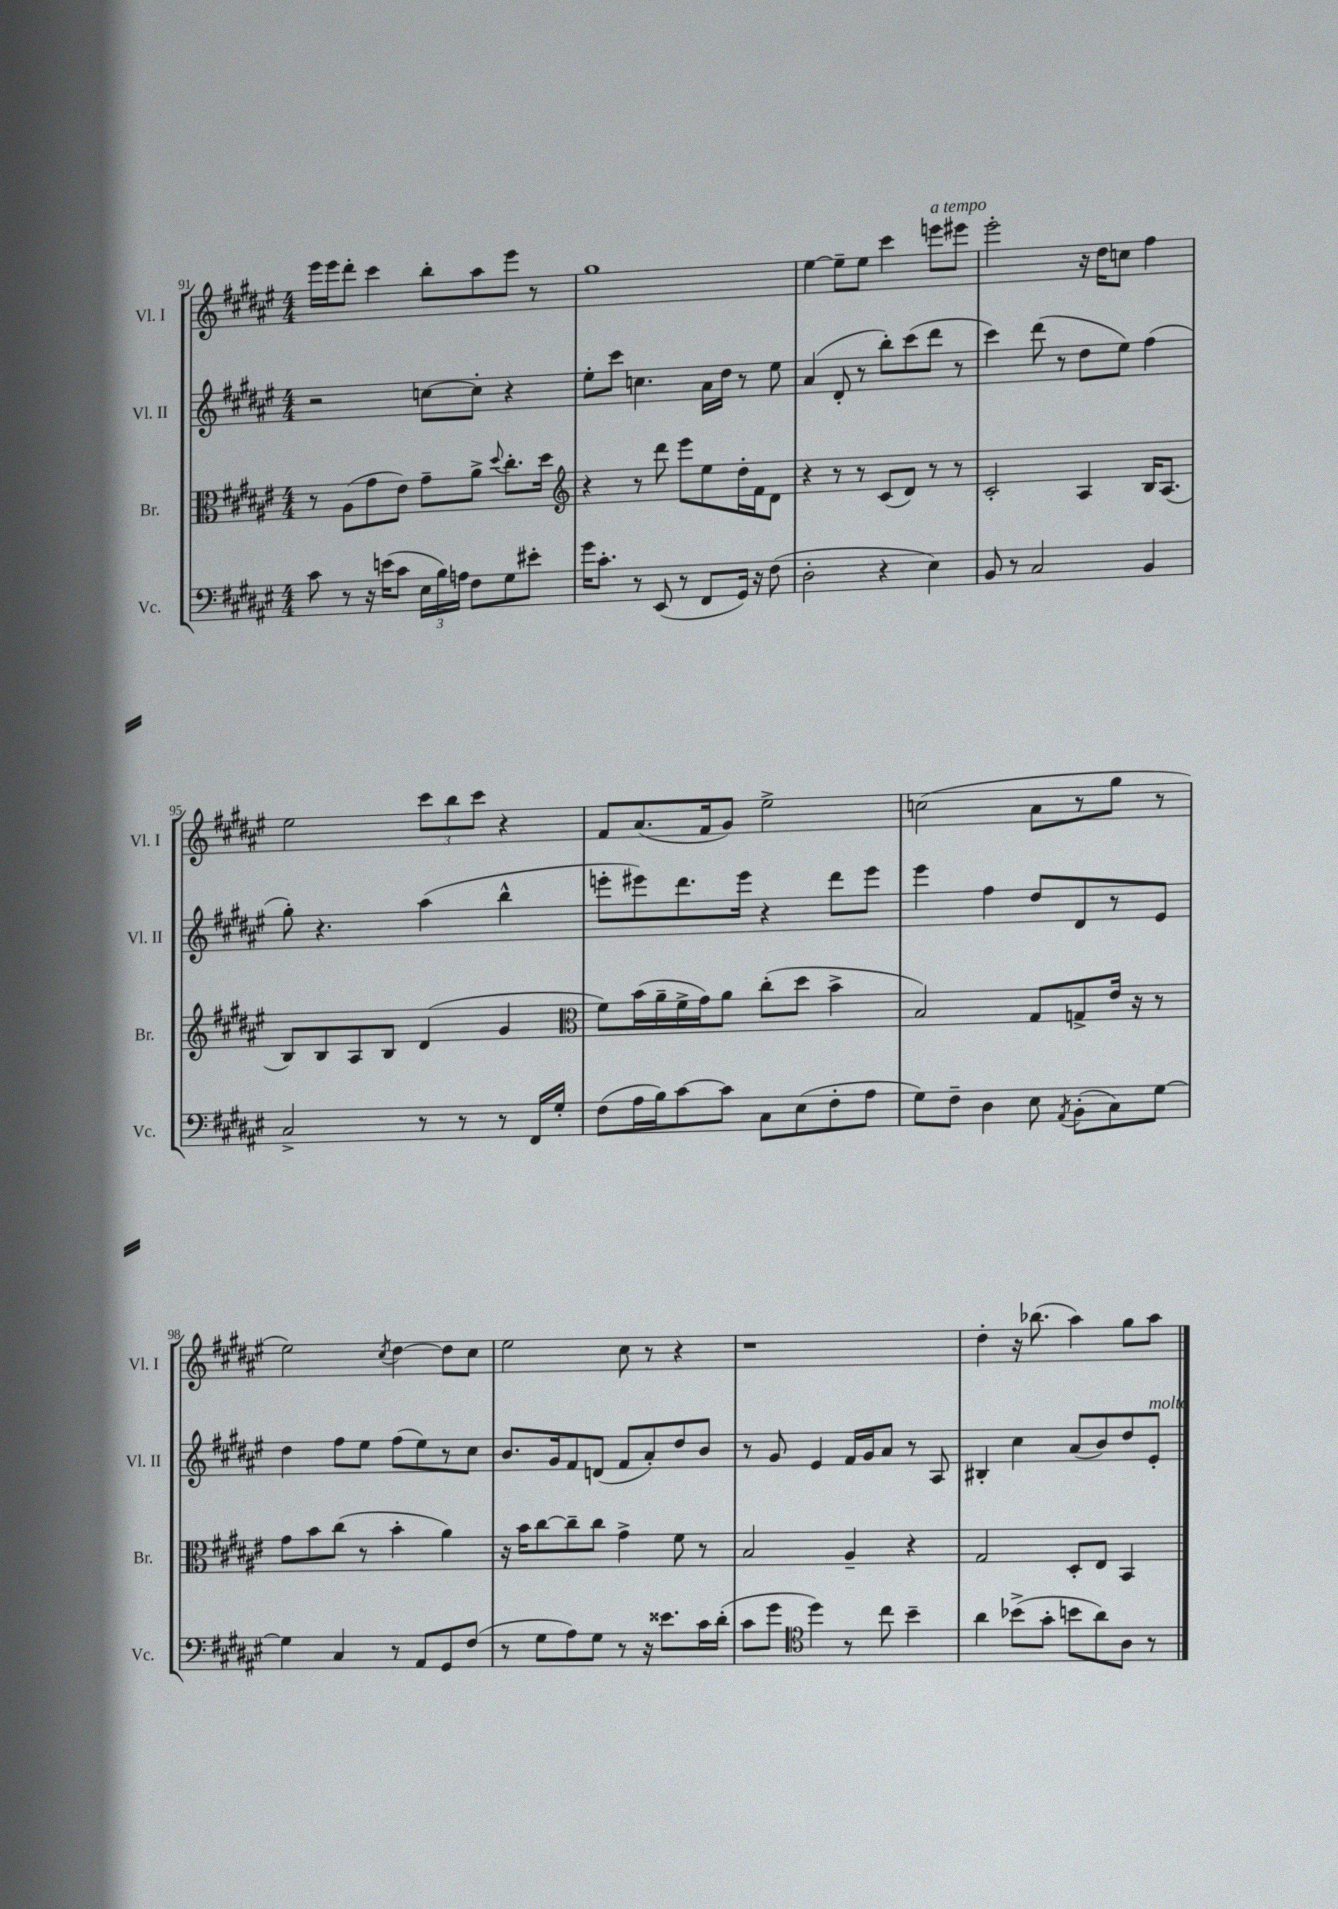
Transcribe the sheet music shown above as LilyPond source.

<<
\new StaffGroup <<
\new Staff = "s0" \with { instrumentName = "Vl. I" shortInstrumentName = "Vl. I" } {
    \clef treble \key fis \major \numericTimeSignature \time 4/4
    \autoBeamOff eis'''16[ eis'''16 dis'''8]-. cis'''4 b''8[-. ais''8 eis'''8] r8 |
    gis''1 |
    eis''4~ eis''8[-- eis''8] cis'''4 e'''8[^\markup { \italic "a tempo" } eis'''8] |
    eis'''2-. r16 dis''16[ c''8] fis''4 |
    eis''2 \tuplet 3/2 { cis'''8[ b''8 cis'''8] } r4 |
    fis'8[ ais'8.( fis'16 gis'8]) eis''2-> |
    c''2( ais'8[ r8 gis''8] r8 |
    eis''2) \acciaccatura { cis''8 } dis''4~ dis''8[ cis''8] |
    eis''2 cis''8 r8 r4 |
    r1 |
    dis''4-. r16 bes''8.( ais''4) gis''8[ ais''8] \bar "|." |
}
\new Staff = "s1" \with { instrumentName = "Vl. II" shortInstrumentName = "Vl. II" } {
    \clef treble \key fis \major \numericTimeSignature \time 4/4
    \autoBeamOff r2 c''8[~ c''8]-. r4 |
    eis''8[-. cis'''8] c''4. ais'16[ dis''16] r8 eis''8 |
    ais'4( dis'8-. r8 b''8[-.) cis'''8( dis'''8] r8 |
    cis'''4) dis'''8( r8 dis''8[ eis''8]) fis''4( |
    gis''8-.) r4. ais''4( b''4-^ |
    e'''8[-. eis'''8) dis'''8. eis'''16] r4 dis'''8[ eis'''8] |
    eis'''4 fis''4 dis''8[ dis'8 r8 eis'8] |
    dis''4 fis''8[ eis''8] fis''8[( eis''8) r8 cis''8] |
    b'8.[ gis'16 fis'8 d'8]( fis'8[ ais'8-.) dis''8 b'8] |
    r8 gis'8 eis'4 fis'16[ gis'16 ais'8] r8 ais8 |
    bis4-. cis''4 ais'8[( b'8) dis''8 eis'8]-.^\markup { \italic "molto" } \bar "|." |
}
\new Staff = "s2" \with { instrumentName = "Br." shortInstrumentName = "Br." } {
    \clef alto \key fis \major \numericTimeSignature \time 4/4
    \autoBeamOff r8 ais8[( gis'8 eis'8]) gis'8[-- ais'8]-> \appoggiatura { dis''8 } cis''8.[-. dis''16] |
    \clef treble r4 r8 dis'''8 eis'''8[ eis''8 dis''16-. fis'16 dis'8] |
    r4 r8 r8 cis'8[( dis'8]) r8 r8 |
    cis'2-. ais4 b16[ ais8.]( |
    b8[) b8 ais8 b8] dis'4( gis'4 |
    \clef alto fis'8[) b'16( ais'16-- fis'16-> gis'16) ais'8] cis''8[-.( dis''8] b'4-> |
    b2) gis8[ g8-> eis'16] r16 r8 |
    gis'8[ b'8 cis''8]( r8 b'4-. ais'4) |
    r16 b'16[ cis''8~ cis''8-- cis''8] gis'4-> fis'8 r8 |
    b2 ais4-- r4 |
    gis2 dis8[-. eis8] b,4 \bar "|." |
}
\new Staff = "s3" \with { instrumentName = "Vc." shortInstrumentName = "Vc." } {
    \clef bass \key fis \major \numericTimeSignature \time 4/4
    \autoBeamOff cis'8 r8 r16 e'16[( cis'8] \tuplet 3/2 { eis16[ b16) a16] } fis8[ gis8 eis'8]-. |
    gis'16[ cis'8.]-. r8 eis,8( r8 fis,8[ gis,16]) r16 fis8( |
    dis2-. r4 eis4) |
    b,8 r8 cis2 b,4 |
    cis2-> r8 r8 r8 fis,16[ gis16]-. |
    fis8[( ais16 b16) cis'8~ cis'8] cis8[ eis8( fis8-. ais8] |
    gis8[) fis8]-- dis4 eis8 \acciaccatura { ais,8 } b,8[-.( cis8) gis8]~ |
    gis4 cis4 r8 ais,8[ gis,8 fis8]( |
    r8 gis8[ ais8) gis8] r8 r16 eisis'8.[ cis'16 dis'16]-.( |
    cis'8[ gis'8] \clef tenor dis''4) r8 cis''8 b'4-- |
    ais'4 bes'8[->( gis'8]-. b'8[ ais'8) ais8] r8 \bar "|." |
}
>>
>>
\layout { \context { \Score currentBarNumber = #91 } }
